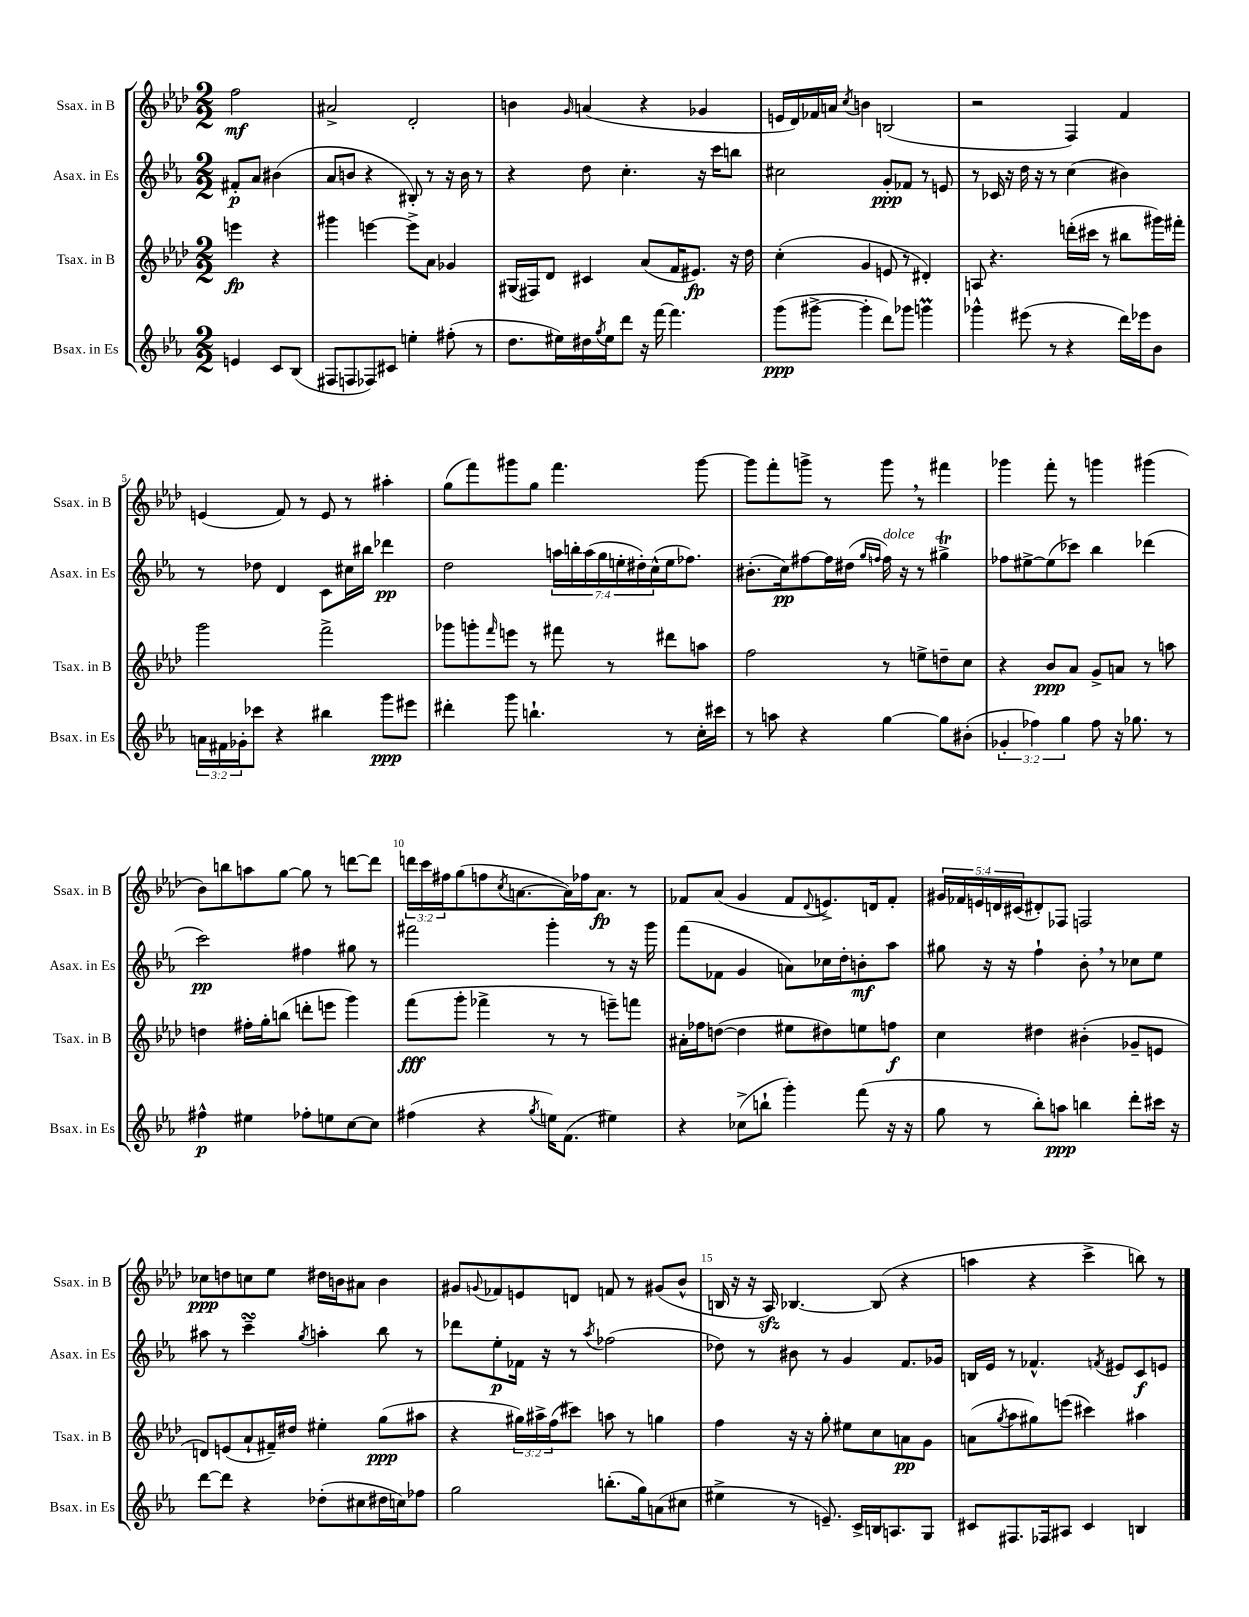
<<
\new StaffGroup <<
\new Staff = "s0" \with { instrumentName = "Ssax. in B" shortInstrumentName = "Ssax. in B" } {
    \clef treble \key aes \major \numericTimeSignature \time 2/2 \override Staff.TupletNumber.text = #tuplet-number::calc-fraction-text \partial 2
    f''2\mf |
    ais'2-> des'2-. |
    b'4 \grace { g'16 } a'4( r4 ges'4 |
    e'16 des'16) fes'16 a'16 \acciaccatura { c''8 } b'4 b2( |
    r2 f4) f'4 |
    e'4( f'8) r8 e'8 r8 ais''4-. |
    g''8( f'''8) gis'''8 g''8 f'''4. gis'''8~ |
    gis'''8 f'''8-. g'''8-> r8 g'''8 \breathe r8 fis'''4 |
    ges'''4 f'''8-. r8 g'''4 gis'''4( |
    bes'8) b''8 a''8 g''8~ g''8 r8 d'''8~ d'''8 |
    \tuplet 3/2 { d'''16 c'''16 fis''16 } g''8( f''8 \acciaccatura { c''8 } a'8.~ a'16) fes''16 a'8.\fp r8 |
    fes'8 aes'8( g'4 fes'8 \appoggiatura { des'8 } e'8.->) d'16 fes'8-. |
    \tuplet 5/4 { gis'16 fes'16 e'16 d'16 cis'16( } dis'8-.) fes8 f2 |
    ces''8\ppp d''8 c''8 ees''8 dis''16 b'16 ais'8 b'4 |
    gis'8 \appoggiatura { g'8 } fes'8 e'8 d'8 f'8 r8 gis'8( bes'8-^ |
    b16 r16 r16 aes16\sfz) bes4.~ bes8( r4 |
    a''4 r4 c'''4-> b''8) r8 \bar "|." |
}
\new Staff = "s1" \with { instrumentName = "Asax. in Es" shortInstrumentName = "Asax. in Es" } {
    \clef treble \key ees \major \numericTimeSignature \time 2/2 \override Staff.TupletNumber.text = #tuplet-number::calc-fraction-text \partial 2
    fis'8-.\p aes'8 bis'4( |
    aes'8 b'8 r4 bis8-.) r8 r16 b'16 r8 |
    r4 d''8 c''4.-. r16 c'''16 b''8 |
    cis''2 g'8-.\ppp fes'8 r8 e'8 |
    r8 ces'16 r16 d''16 r16 r8 c''4( bis'4) |
    r8 des''8 d'4 c'8 cis''16 bis''16 des'''4\pp |
    d''2 \tuplet 7/4 { a''16 b''16-. a''16( g''16 e''16-. dis''16-.) c''16-^( } e''16 fes''8.) |
    bis'8.-.( c''16\pp) fis''8~ fis''16 dis''16( \grace { g''16 f''16 } f''16^\markup { \italic "dolce" }) r16 r8 gis''4->\trill |
    fes''8 eis''8~-> eis''8( ces'''8) bes''4 des'''4( |
    c'''2\pp) fis''4 gis''8 r8 |
    fis'''2 g'''4-. r8 r16 g'''16 |
    f'''8( fes'8 g'4 a'8) ces''16 d''16-. b'8-.\mf aes''8 |
    gis''8 r16 r16 f''4-! bes'8-. \breathe r8 ces''8 ees''8 |
    ais''8 r8 c'''4--\turn \acciaccatura { g''8 } a''4-. bes''8 r8 |
    des'''8 ees''8-.\p fes'16 r16 r8 \acciaccatura { aes''8 } fes''2( |
    des''8) r8 bis'8 r8 g'4 f'8. ges'16 |
    b16 ees'16 r8 fes'4.-^ \acciaccatura { f'8 } eis'8 c'8\f e'8 \bar "|." |
}
\new Staff = "s2" \with { instrumentName = "Tsax. in B" shortInstrumentName = "Tsax. in B" } {
    \clef treble \key aes \major \numericTimeSignature \time 2/2 \override Staff.TupletNumber.text = #tuplet-number::calc-fraction-text \partial 2
    e'''4\fp r4 |
    gis'''4 e'''4~ e'''8-> aes'8 ges'4 |
    gis16( fis16) des'8 cis'4 aes'8( f'16 eis'8.\fp) r16 des''16 |
    c''4-.( g'4 e'8 r8 dis'4-.) |
    a8 r4. d'''16-.( cis'''16 r8 bis''8 gis'''16) fis'''16-. |
    g'''2 f'''2-> |
    ges'''8 g'''8-. \grace { f'''16 } e'''8 r8 fis'''8 r8 dis'''8 a''8 |
    f''2 r8 e''8-> d''8-- c''8 |
    r4 bes'8\ppp aes'8 g'8-> a'8 r8 a''8 |
    d''4 fis''16-. g''16-. b''8( d'''8-. e'''8 g'''4) |
    f'''8\fff( g'''8-. fes'''4-> r8 r8 e'''8--) f'''8 |
    ais'16-. fes''16 d''8~( d''4 eis''8 dis''8) e''8 f''8\f |
    c''4 dis''4 bis'4-.( ges'8-- e'8 |
    d'8) e'8( aes'8-! fis'16--) dis''16 eis''4-. g''8\ppp( ais''8 |
    r4 \tuplet 3/2 { gis''16) ais''16-> f''16( } cis'''8) a''8 r8 g''4 |
    f''4 r16 r16 g''8-. eis''8 c''8 a'8\pp g'8 |
    a'8( \acciaccatura { g''8 } aes''8 gis''8) e'''8( cis'''4) ais''4 \bar "|." |
}
\new Staff = "s3" \with { instrumentName = "Bsax. in Es" shortInstrumentName = "Bsax. in Es" } {
    \clef treble \key ees \major \numericTimeSignature \time 2/2 \override Staff.TupletNumber.text = #tuplet-number::calc-fraction-text \partial 2
    e'4 c'8 bes8( |
    fis8 f8 fes8) cis'8 e''4-. fis''8-.( r8 |
    d''8. eis''16) dis''16 \acciaccatura { g''8 } eis''16 d'''8 r16 f'''16~ f'''4. |
    g'''8\ppp( gis'''8~-> gis'''4-. d'''8) ges'''8 g'''4\prall |
    ges'''4-^ eis'''8( r8 r4 d'''16) ees'''16 bes'8 |
    \tuplet 3/2 { a'16 fis'16 ges'16-. } ces'''8 r4 bis''4 g'''8\ppp eis'''8 |
    dis'''4-. g'''8 b''4.-! r8 c''16-. cis'''16 |
    r8 a''8 r4 g''4~ g''8 bis'8-.( |
    \tuplet 3/2 { ges'4-. fes''4) g''4 } fes''8 r16 ges''8. r8 |
    fis''4-^\p eis''4 fes''8-. e''8 c''8~ c''8 |
    fis''4( r4 \acciaccatura { g''8 } e''16) f'8.( eis''4) |
    r4 ces''8->( b''8-! g'''4-.) f'''8( r16 r16 |
    g''8 r8 bes''8-.) a''8\ppp b''4 d'''8-. cis'''16 r16 |
    d'''8~ d'''8 r4 des''8-.( cis''8 dis''16 c''16) fes''8 |
    g''2 b''8.-.( g''16) a'8( cis''8 |
    eis''4-> r8 e'8.--) c'16-> b16 a8. g8 |
    cis'8 fis8. fes16 ais8 cis'4 b4 \bar "|." |
}
>>
>>
\layout { \context { \Score \override BarNumber.break-visibility = ##(#f #t #t) barNumberVisibility = #(every-nth-bar-number-visible 5) } }
